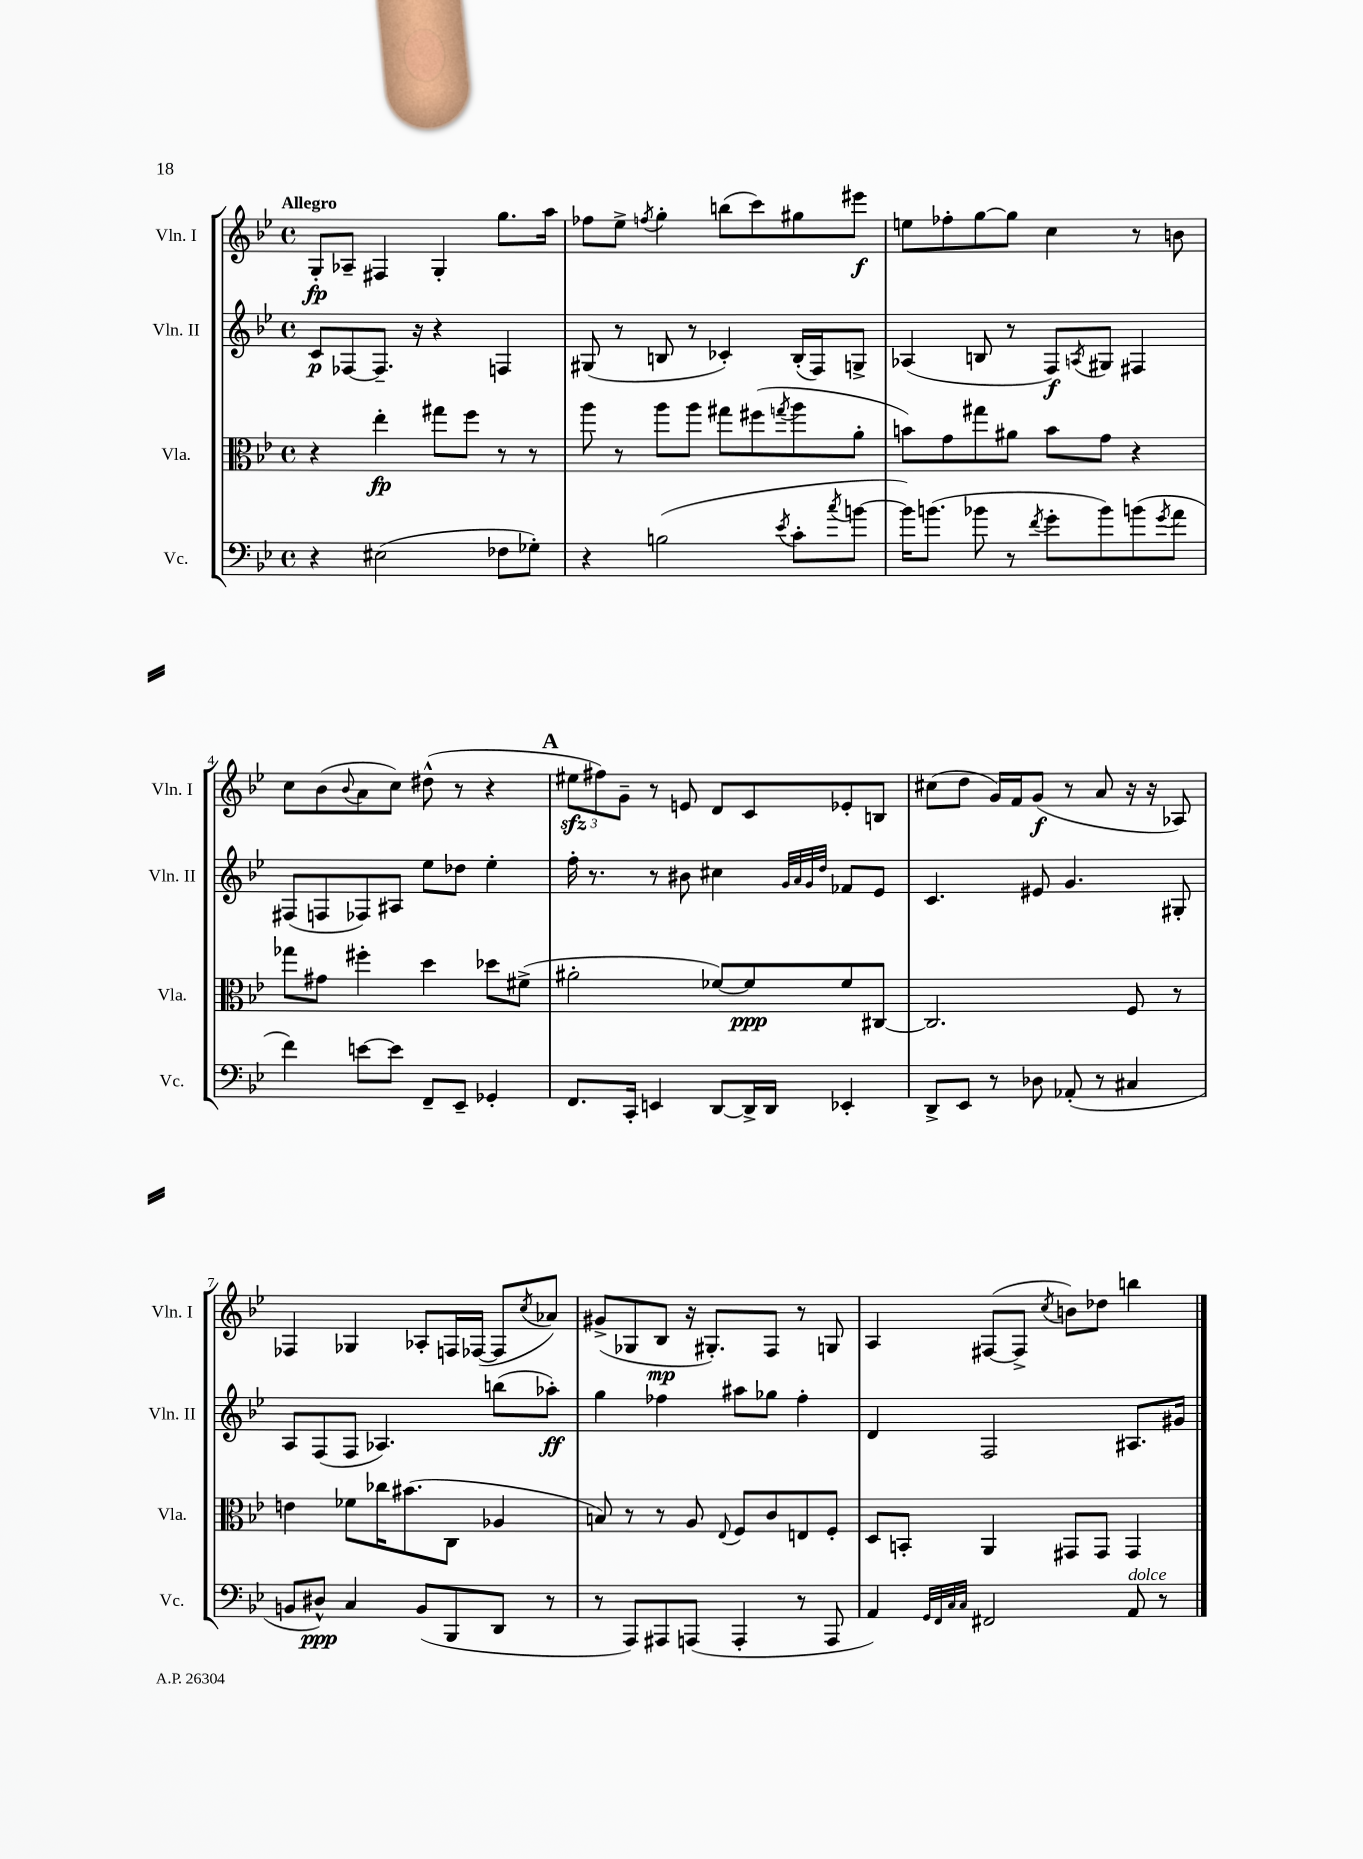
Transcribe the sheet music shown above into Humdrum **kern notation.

**kern	**dynam	**kern	**dynam	**kern	**dynam	**kern	**dynam
*part4	*part4	*part3	*part3	*part2	*part2	*part1	*part1
*staff4	*staff4	*staff3	*staff3	*staff2	*staff2	*staff1	*staff1
*I"Vc.	*	*I"Vla.	*	*I"Vln. II	*	*I"Vln. I	*
*I'Vc.	*	*I'Vla.	*	*I'Vln. II	*	*I'Vln. I	*
*clefF4	*	*clefC3	*	*clefG2	*	*clefG2	*
*k[b-e-]	*	*k[b-e-]	*	*k[b-e-]	*	*k[b-e-]	*
*M4/4	*	*M4/4	*	*M4/4	*	*M4/4	*
*met(c)	*	*met(c)	*	*met(c)	*	*met(c)	*
=1	=1	=1	=1	=1	=1	=1	=1
!	!	!	!	!	!	!LO:TX:a:B:t=Allegro	!
4r	.	4r	.	8c/L	p	8G'/L	fp
.	.	.	.	[8F-X/	.	8A-X~/J	.
(2E#X\	.	4ee-'\	fp	8.F-~/J]	.	4F#X/	.
.	.	.	.	16r	.	.	.
.	.	8gg#X\L	.	4r	.	4G'/	.
.	.	8ff\J	.	.	.	.	.
8F-X\L	.	8r	.	4Fn/	.	8.gg\L	.
8G-X'\J)	.	8r	.	.	.	.	.
.	.	.	.	.	.	16aa\Jk	.
=2	=2	=2	=2	=2	=2	=2	=2
4r	.	8aa\	.	(8G#X/	.	8ff-X\L	.
.	.	8r	.	8r	.	8ee-^\J	.
.	.	.	.	.	.	8qffn/	.
(2Bn\	.	8aa\L	.	8Bn/	.	4gg'\	.
.	.	8aa\J	.	8r	.	.	.
.	.	8gg#X\L	.	4c-X'/)	.	(8bbn\L	.
.	.	(8ff#X\	.	.	.	8ccc\)	.
8qe-/	.	8qggn/	.	.	.	.	.
8c'\L	.	8aa\	.	(16B'/LL	.	8gg#X\	.
.	.	.	.	16F/J)	.	.	.
8qcc/	.	.	.	.	.	.	.
[8bn\J	.	8a'\J	.	8Gn^/J	.	8eee#X\J	f
=3	=3	=3	=3	=3	=3	=3	=3
16b\KL])	.	8bn\L)	.	(4A-X/	.	8een\L	.
(8.bn\J	.	.	.	.	.	.	.
.	.	8g\	.	.	.	8ff-X'\	.
8b-X\	.	8gg#X\	.	8Bn/	.	[8gg\	.
8r	.	8a#X\J	.	8r	.	8gg\J]	.
8qf/	.	.	.	.	.	.	.
8g'\L	.	8b\L	.	8F/L)	f	4cc\	.
.	.	.	.	8qAn/	.	.	.
8b-\)	.	8g\J	.	8G#X/J	.	.	.
(8bn\	.	4r	.	4F#X/	.	8r	.
8qg/	.	.	.	.	.	.	.
8a\J	.	.	.	.	.	8bn\	.
!!LO:LB:g=z
=4	=4	=4	=4	=4	=4	=4	=4
4f\)	.	8gg-X\L	.	(8F#X/L	.	8cc\L	.
.	.	8g#X\J	.	8Fn/	.	(8b-\	.
.	.	.	.	.	.	8qqb-/	.
[8en\L	.	4ff#X'\	.	8F-X/)	.	8a\	.
8e\J]	.	.	.	8A#X/J	.	8cc\J)	.
8FF~/L	.	4dd\	.	8ee-\L	.	(8dd#X^^\	.
8EE-~/J	.	.	.	8dd-X\J	.	8r	.
4GG-X'/	.	8dd-X\L	.	4ee-'\	.	4r	.
.	.	(8f#X^\J	.	.	.	.	.
!!LO:REH:place=s1:t=A
=5	=5	=5	=5	=5	=5	=5	=5
8.FF/L	.	2a#X'\	.	16ff'\	.	12ee#Xzz\L	.
.	.	.	.	8.r	.	.	.
.	.	.	.	.	.	12ff#X\)	.
.	.	.	.	.	.	12g~\J	.
16CC'/Jk	.	.	.	.	.	.	.
4EEn/	.	.	.	8r	.	8r	.
.	.	.	.	8b#X\	.	8en/	.
[8DD/L	.	[8f-X/L)	.	4cc#X\	.	8d/L	.
16DD^/L]	.	8f-/]	ppp	.	.	8c/	.
16DD/JJ	.	.	.	.	.	.	.
.	.	.	.	32qqg/LLL	.	.	.
.	.	.	.	32qqa/	.	.	.
.	.	.	.	32qqg/	.	.	.
.	.	.	.	32qqdd/JJJ	.	.	.
4EE-X'/	.	8f-/	.	8f-X/L	.	8e-X'/	.
.	.	[8C#X/J	.	8e-/J	.	8Bn/J	.
=6	=6	=6	=6	=6	=6	=6	=6
8DD^/L	.	2.C#/]	.	4.c/	.	(8cc#X\L	.
8EE-/J	.	.	.	.	.	8dd\J	.
8r	.	.	.	.	.	16g/LL)	.
.	.	.	.	.	.	16f/J	.
8D-X\	.	.	.	8e#X/	.	(8g/J	f
(8AA-X'/	.	.	.	4.g/	.	8r	.
8r	.	.	.	.	.	8a/	.
4C#X/	.	8F/	.	.	.	16r	.
.	.	.	.	.	.	16r	.
.	.	8r	.	8G#X'/	.	8A-X/)	.
!!LO:LB:g=z
=7	=7	=7	=7	=7	=7	=7	=7
8BBn/L	.	4en\	.	8A/L	.	4F-X/	.
8D#X^^/J)	ppp	.	.	(8F/	.	.	.
4C/	.	8f-X\L	.	8F/J	.	4G-X/	.
.	.	16cc-X\K	.	4.A-X/)	.	.	.
.	.	(8.b#X\	.	.	.	.	.
(8BB/L	.	.	.	.	.	8A-X'/L	.
8BBB-/	.	8C\J	.	.	.	16Fn/L	.
.	.	.	.	.	.	([16F-X/JJ	.
8DD/J	.	4A-X/	.	(8bbn\L	.	8F-/L]	.
.	.	.	.	.	.	8qcc/	.
8r	.	.	.	8aa-X'\J)	ff	8a-X/J)	.
=8	=8	=8	=8	=8	=8	=8	=8
8r	.	8Bn/)	.	4gg\	.	(8g#X^/L	.
8AAA/L)	.	8r	.	.	.	8G-X/	.
8AAA#X/	.	8r	.	4ff-X\	.	8B-/J	mp
(8AAAn/J	.	8A/	.	.	.	16r	.
.	.	.	.	.	.	8.G#X'/L)	.
.	.	8qqE-/	.	.	.	.	.
4AAA'/	.	8F/L	.	8aa#X\L	.	.	.
.	.	8c/	.	8gg-X\J	.	8F/J	.
8r	.	8En/	.	4ff-'\	.	8r	.
8AAA/	.	8F'/J	.	.	.	8Gn/	.
=9	=9	=9	=9	=9	=9	=9	=9
4AA/)	.	8D/L	.	4d/	.	4A/	.
.	.	8BBn'/J	.	.	.	.	.
32qqGG/LLL	.	.	.	.	.	.	.
32qqFF/	.	.	.	.	.	.	.
32qqC/	.	.	.	.	.	.	.
32qqC/JJJ	.	.	.	.	.	.	.
2FF#X/	.	4AA/	.	2F/	.	([8F#X/L	.
.	.	.	.	.	.	8F#^/J]	.
.	.	.	.	.	.	8qcc/	.
.	.	8GG#X/L	.	.	.	8bn\L)	.
.	.	8GG#/J	.	.	.	8dd-X\J	.
!LO:TX:a:i:t=dolce	!	!	!	!	!	!	!
8AA/	.	4GG#/	.	8.A#X/L	.	4bbn\	.
8r	.	.	.	.	.	.	.
.	.	.	.	16g#X/Jk	.	.	.
==	==	==	==	==	==	==	==
*-	*-	*-	*-	*-	*-	*-	*-
